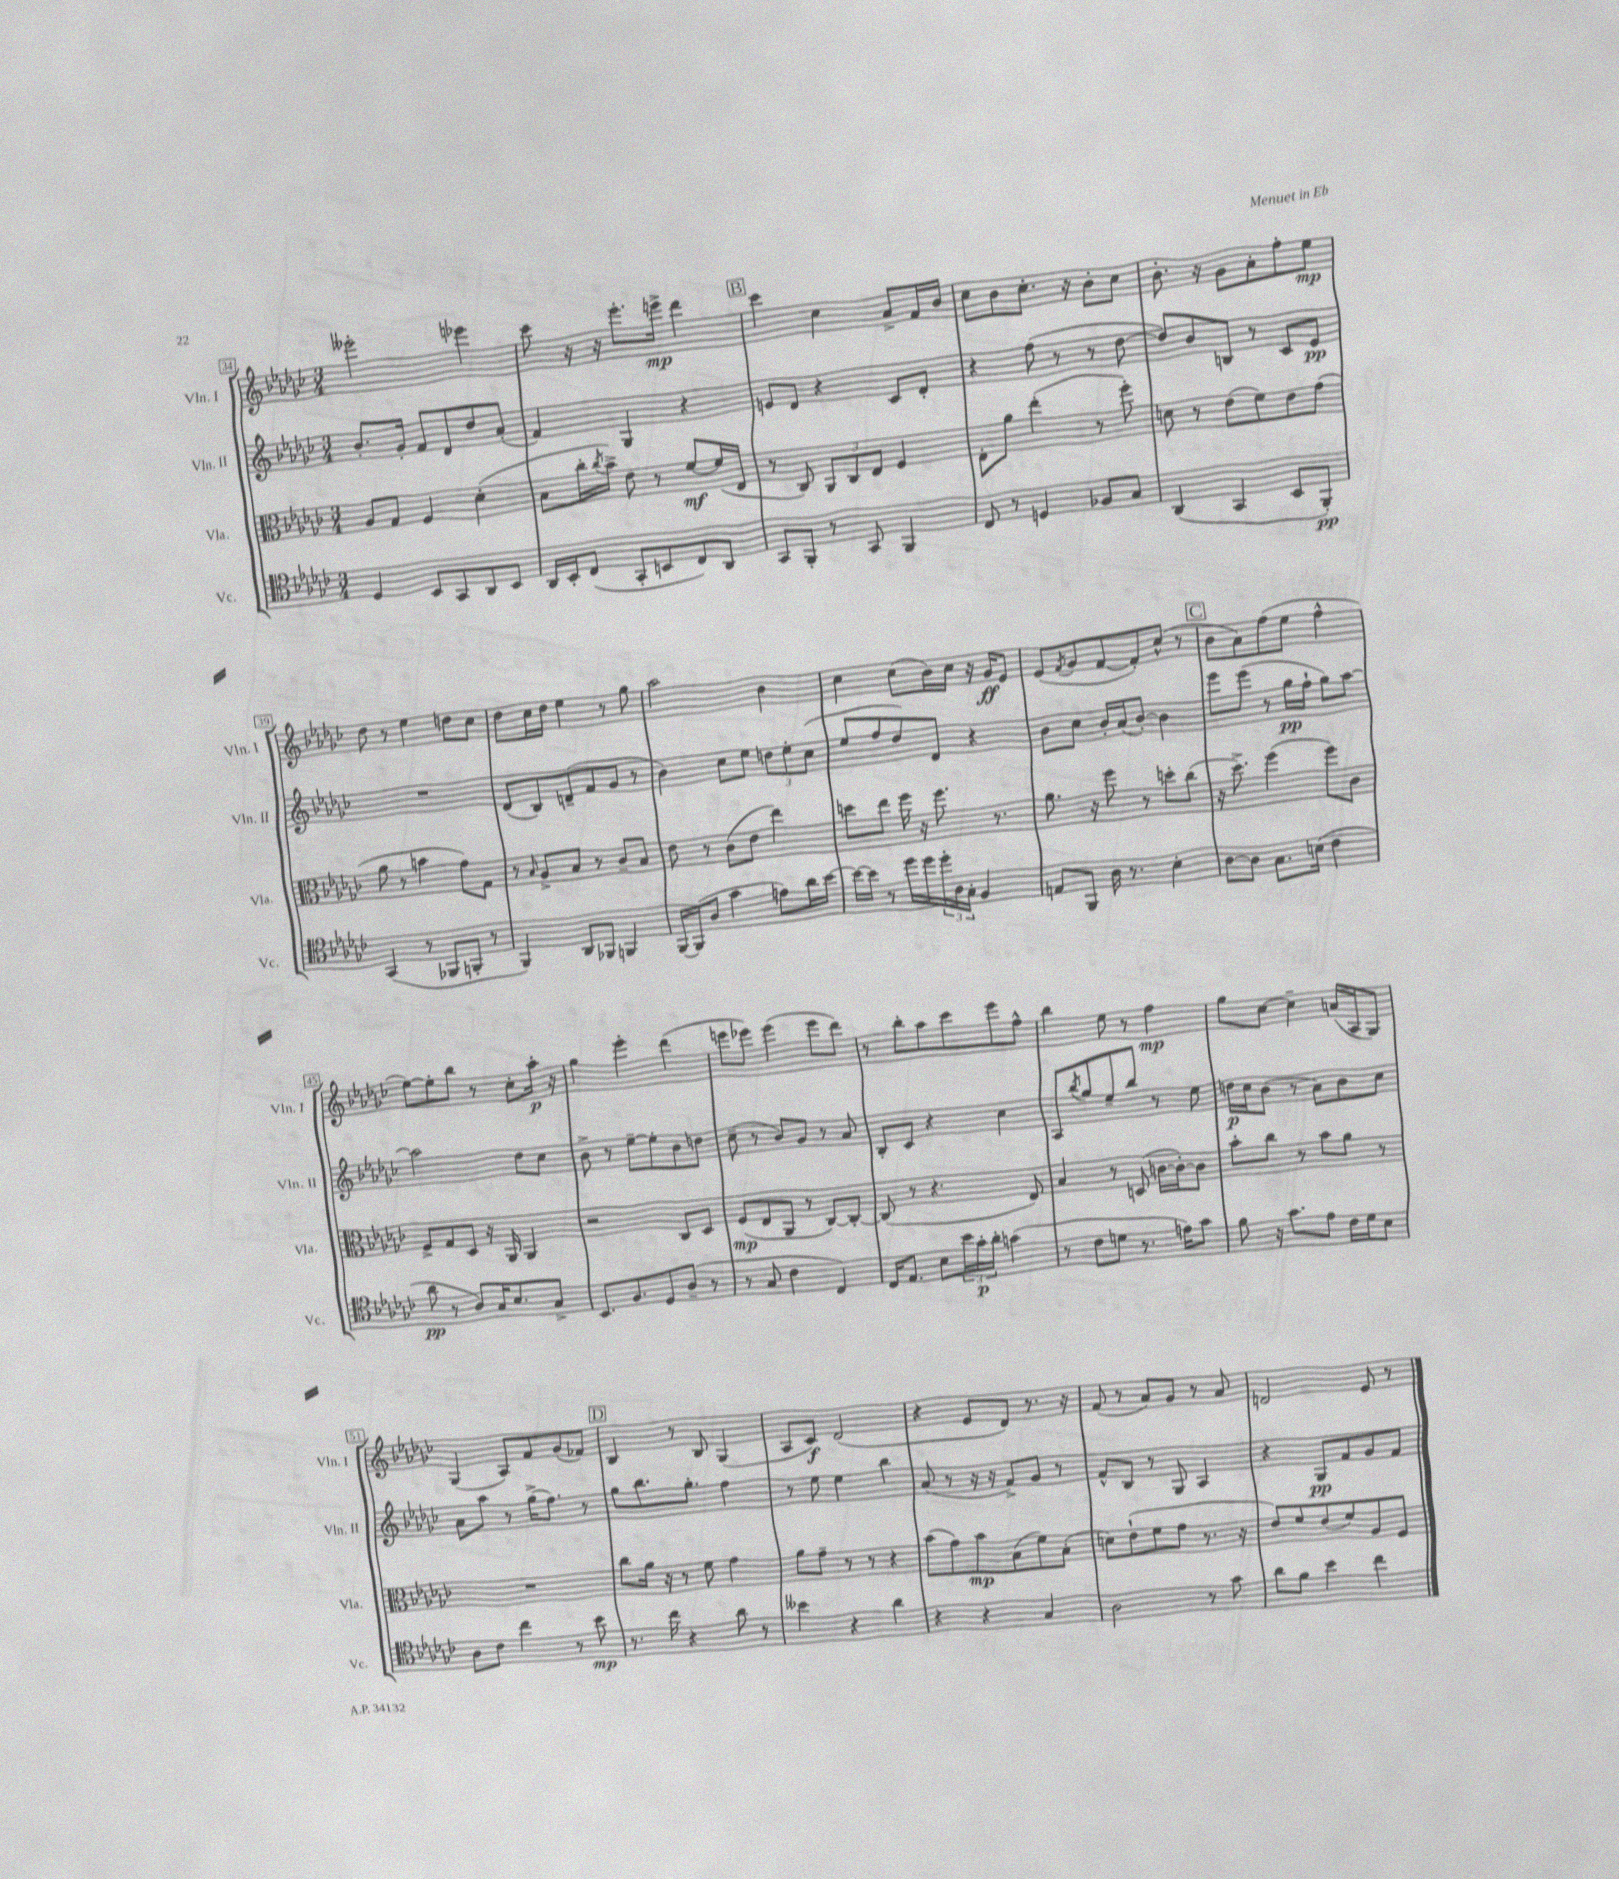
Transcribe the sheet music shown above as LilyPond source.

<<
\new StaffGroup <<
\new Staff = "s0" \with { instrumentName = "Vln. I" shortInstrumentName = "Vln. I" } {
    \clef treble \key ges \major \numericTimeSignature \time 3/4
    eeses'''2-. ees'''4 |
    ces'''8 r16 r16 ees'''8.-. e'''16->\mp des'''4 |
    \mark \markup { \box "B" } ces'''4 ces''4 aes'8-> f'16 bes'16 |
    ces''8 bes'8 ces''8.-. r16 bes'8-. ces''8 |
    bes'8.-. r16 ges'8 aes'8-. f''8-. ees''8\mp |
    des''8 r8 ees''4 d''8 ces''8 |
    des''8 ces''16 des''16 ees''4 r8 ges''8 |
    aes''2 bes'4 |
    ces''4 ces''8( bes'16) ces''16 r16 ges'16\ff ees'8 |
    ees'8( \acciaccatura { f'8 } ges'8 f'8~ f'8-.) ces''8-^( r8 |
    \mark \markup { \box "C" } bes'8 aes'8) f''8( ees''8 f''4-^ |
    ees''8~) ees''8-. bes''8 r8 ces''8-. aes''16-.\p r16 |
    ges''4 ees'''4-. des'''4( |
    e'''8 ees'''8) ees'''4( ees'''8 des'''8) |
    r8 bes''8-. aes''8 ces'''8 ees'''8 f''8-^ |
    bes''4 ees''8 r8 f''4\mp |
    ges''8 ces''8~ ces''4-- a'16( aes16 ges8) |
    ges4( aes8) f'8 ges'8( fes'8) |
    \mark \markup { \box "D" } bes4 r8 bes8 ges4( |
    aes8 ces'8\f) des'2( |
    r4 ees'8 des'8) r8. r16 |
    f'8( r8 aes'8) ges'8 r8 aes'8 |
    d'2 ees'8 r8 \bar "|." |
}
\new Staff = "s1" \with { instrumentName = "Vln. II" shortInstrumentName = "Vln. II" } {
    \clef treble \key ges \major \numericTimeSignature \time 3/4
    bes'8.-. ges'16-. f'8 des'8 des''8 aes'8-.( |
    f'4) ges4 r4 |
    \mark \markup { \box "B" } e'8 des'8 r4 ces'8 des'8-. |
    r4 f''8( r8 r8 des''8~ |
    des''8) bes'8 b8 r8 ces'8 ees'8\pp |
    R2. |
    des'8( bes8) d'8--( f'8 ges'8 r8 |
    bes'4) ces''8 ees''8 \tuplet 3/2 { d''8 ees''8-. ces''8( } |
    ees''8 f''8 des''8) des'8 r4 |
    bes'8 ces''8 bes'16-. aes'16( bes'8~-.) bes'4 |
    \mark \markup { \box "C" } ees'''8 ees'''8( r8 ges''16\pp f''16-! ges''8) aes''8~ |
    aes''2 des''8 ces''8 |
    bes'8-> r8 ees''8~-- ees''8-. bes'8 d''8 |
    ces''8--( r8 bes'8) ges'8 r8 aes'8 |
    bes8-. ces'8 r4 ces''4 |
    aes8 \acciaccatura { bes''8 } ges''8 ees''8-- bes''8 r8 ees''8 |
    d''16\p ces''16 bes'8( r8 aes'8) bes'8 ces''8 |
    aes'8 aes''8 r8 ges''16->( f''8.) r8 |
    \mark \markup { \box "D" } ges''8 bes''8. ges''8.-. f''4 |
    r8 ees''8 ees''4 bes''4 |
    aes'8( r8 r16 r16 f'8->) ges'8 r8 |
    f'8-^ bes8 r8 ges8 aes4 |
    r4 ges8\pp f'8 ges'8 f'8 \bar "|." |
}
\new Staff = "s2" \with { instrumentName = "Vla." shortInstrumentName = "Vla." } {
    \clef alto \key ges \major \numericTimeSignature \time 3/4
    aes8 ges8 f4 des'4-.( |
    bes8 ces''16-. \acciaccatura { ces''8 } bes'16->) ees'8 r8 f'8~\mf f'16( ees16 |
    \mark \markup { \box "B" } r8 ces8) \tuplet 3/2 { aes,8 ces8 ees8 } f4 |
    ees8-. aes'8 ees''4-.( r8 f''8-.) |
    d'8 r8 ees'8( f'8) ees'8 ges'8( |
    aes'8 r8 b'4 ges'8) ges8 |
    r8 \grace { bes16 } aes8-> bes8 r8 ces'8-- bes8 |
    ees'8 r8 ces'8( ees'8 ees''4) |
    d''8 ees''8 f''16 r16 f''8. r8. |
    aes'8. r16 f''8 r8 d''8-. ces''8( |
    \mark \markup { \box "C" } r16 des''8.->) f''4( f''8) ces'8 |
    f8-> ges8 des8 r16 aes,16 aes,4 |
    r2 ces8 des8 |
    f8\mp( ees8 aes,8 r8 ces8~) ces8~-. |
    ces8( r8 r4. ees8) |
    bes4 r8 d8( c'16~ c'16~-.) c'8 |
    bes'8-. ces''8 r8 bes'8 aes'8 r8 |
    R2. |
    \mark \markup { \box "D" } ces''8 aes'16 r16 r8 f'8 ges'4 |
    aes'8 ges'8-- r8 r8 r4 |
    bes'8( ges'8) bes'8\mp bes8( f'8) bes8-.( |
    d'8) ees'8-!( f'8 ges'8 r8. r16 |
    ees'8) f'8 ees'8( f'8) aes8 f8 \bar "|." |
}
\new Staff = "s3" \with { instrumentName = "Vc." shortInstrumentName = "Vc." } {
    \clef tenor \key ges \major \numericTimeSignature \time 3/4
    des4 bes,8 ges,8 aes,8 bes,8 |
    aes,16 bes,16-. ces8( ges,8-. b,8 ces8) aes,8 |
    \mark \markup { \box "B" } ges,8 f,8-. r8 ges,8 f,4 |
    ces8 r8 d4 fes8 ges8 |
    aes,4( ges,4 bes,8 f,8-.\pp) |
    ges,4( r8 fes,8 f,8-. r8 |
    f,4) aes,8 fes,8 f,4 |
    f,16~ f,16( aes8 ges'4 e'8) aes'16 bes'16~ |
    bes'16~ bes'16 r8 des''16 des''16 \tuplet 3/2 { des''16-. aes16 ges16-. } f4 |
    e8 f,8 aes16 r8. bes4-. |
    \mark \markup { \box "C" } aes8~ aes8 ges8. b16( ces'4 |
    aes'8\pp r8 aes8) ges16 bes8. ges8-> |
    bes,8. f8. des8 aes8--( r8 |
    r8 ges8 ces'4 ces4) |
    ces16 ees8. bes8 \tuplet 3/2 { bes'16 ges'16-.\p aes'16-. } g'4( |
    r8 ces'8 d'8 r8. e'16) ges'8 |
    f'8 r16 ges'8. ees'8 ces'16 des'16 bes8 |
    aes8 ces'8 ces''4 r8 bes'8\mp |
    \mark \markup { \box "D" } r8. ces''16 r4 aes'8 r8 |
    beses'4 r4 aes'4 |
    r4 r4 ges4 |
    aes2 r8 ges'8 |
    aes'8 f'8 bes'4 ces''4 \bar "|." |
}
>>
>>
\layout { \context { \Score currentBarNumber = #34 \override BarNumber.stencil = #(make-stencil-boxer 0.1 0.3 ly:text-interface::print) } }
